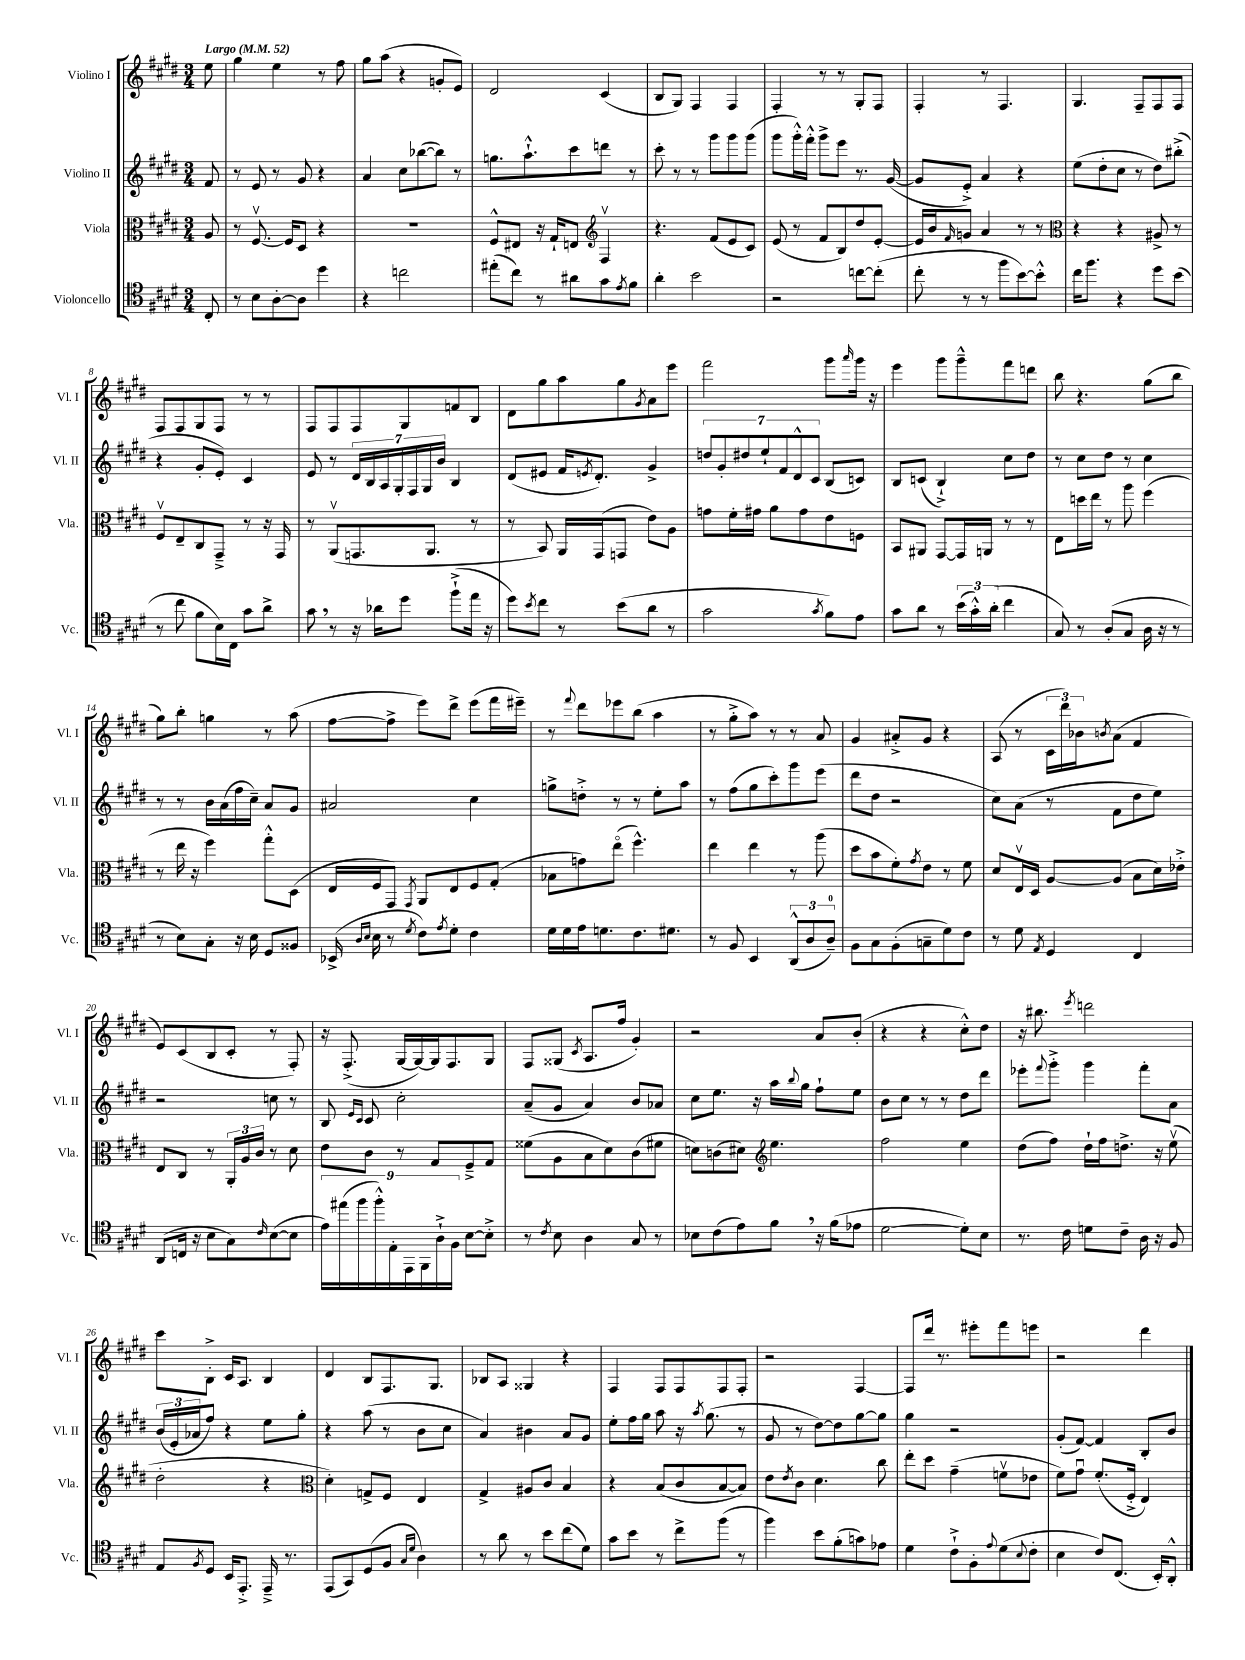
<<
\new StaffGroup <<
\new Staff = "s0" \with { instrumentName = "Violino I" shortInstrumentName = "Vl. I" } {
    \clef treble \key e \major \numericTimeSignature \time 3/4 \partial 8 \tempo "Largo" 4 = 52
    e''8 |
    gis''4 e''4 r8 fis''8 |
    gis''8 a''8( r4 g'8-. e'8) |
    dis'2 cis'4( |
    b8 gis8) fis4 fis4 |
    fis4-. r8 r8 gis8-. fis8 |
    fis4-. r8 fis4. |
    gis4. fis8-- fis8 fis8 |
    fis8 fis8 gis8 fis8 r8 r8 |
    fis8 fis8 fis8 gis8 f'8 b8 |
    dis'8 gis''8 a''8 gis''8 \acciaccatura { gis'8 } a'8 e'''8 |
    fis'''2 gis'''8 \grace { a'''16 } gis'''16 r16 |
    e'''4 gis'''8 gis'''8---^ fis'''8 d'''8 |
    b''8 r4. gis''8( b''8 |
    gis''8) b''8-. g''4 r8 a''8( |
    fis''8~ fis''8-> e'''8) dis'''8-> e'''8( fis'''16 eis'''16--) |
    r8 \appoggiatura { fis'''8 } dis'''8 ees'''8 b''8( a''4 |
    r8 gis''8-.-> a''8) r8 r8 a'8 |
    gis'4 ais'8-.-> gis'8 r4 |
    a8( r8 \tuplet 3/2 { cis'16 dis'''16) bes'16 } \acciaccatura { b'8 } a'8( fis'4 |
    e'8) cis'8( b8 cis'8-. r8 fis8-.) |
    r16 fis8.-.->( gis16~ gis16~) gis16 fis8. gis8 |
    fis8 gisis8( \acciaccatura { cis'8 } a8. fis''16 gis'4-.) |
    r2 a'8 b'8-.( |
    r4 r4 cis''8-.-^) dis''8 |
    r16 bis''8. \acciaccatura { e'''8 } d'''2 |
    cis'''8 b8-.-> cis'16 a8. b4 |
    dis'4 b8 fis8. gis8. |
    bes8 a8 gisis4 r4 |
    fis4 fis8 fis8 fis8 fis8-. |
    r2 fis4~ |
    fis8 dis'''16 r8. eis'''8-. fis'''8 e'''8 |
    r2 dis'''4 \bar "|." |
}
\new Staff = "s1" \with { instrumentName = "Violino II" shortInstrumentName = "Vl. II" } {
    \clef treble \key e \major \numericTimeSignature \time 3/4 \partial 8
    fis'8 |
    r8 e'8 r8 gis'8 r4 |
    a'4 cis''8 bes''8~( bes''8) r8 |
    g''8. a''8.-!-^ cis'''8 d'''8 r8 |
    cis'''8-. r8 r8 gis'''8 gis'''8 gis'''8( |
    gis'''8 gis'''16-.-^) fis'''16-.-^ gis'''8-> e'''8 r8. gis'16~( |
    gis'8 e'8-.->) a'4 r4 |
    e''8( dis''8-. cis''8 r8 dis''8) bis''8-.->( |
    r4 gis'8-. e'8-.) cis'4 |
    e'8 r8 \tuplet 7/4 { dis'16 b16 a16 gis16-. fis16 gis16 b'16 } b4 |
    dis'8( eis'8 fis'16 \acciaccatura { e'8 } dis'8.-.) gis'4-> |
    \tuplet 7/4 { d''8 gis'8-. dis''8 e''8-! fis'8 dis'8-^ cis'8 } b8( c'8) |
    b8 c'8( b4-!->) cis''8 dis''8 |
    r8 cis''8 dis''8 r8 cis''4 |
    r8 r8 b'16 a'16( fis''16 cis''16--) a'8 gis'8 |
    ais'2 cis''4 |
    g''8-> d''8-.-> r8 r8 e''8-. a''8 |
    r8 fis''8( gis''8 cis'''8-.) gis'''8 e'''8( |
    dis'''8 dis''8 r2 |
    cis''8) a'8( r8 fis'8 dis''8 e''8) |
    r2 c''8 r8 |
    b8 \grace { e'16 cis'16 } cis'8 cis''2-. |
    a'8--( gis'8 a'4) b'8 aes'8 |
    cis''8 e''8. r16 a''16 \appoggiatura { b''8 } gis''16 fis''8-! e''8 |
    b'8 cis''8 r8 r8 dis''8 dis'''8 |
    ees'''8-. \appoggiatura { fis'''8 } gis'''8-.-> gis'''4 fis'''8-. a'8 |
    \tuplet 3/2 { b'16( e'16-. aes'16 } fis''8) r4 e''8 gis''8-. |
    r4 a''8( r8 b'8 cis''8 |
    a'4) bis'4 a'8 gis'8 |
    e''8-. fis''16 gis''16 a''8 r16 \acciaccatura { a''8 } gis''8.( r8 |
    gis'8 r8 dis''8~) dis''8 gis''8~ gis''8 |
    gis''4 r2 |
    gis'8-.( fis'8~) fis'4 b8-. b'8 \bar "|." |
}
\new Staff = "s2" \with { instrumentName = "Viola" shortInstrumentName = "Vla." } {
    \clef alto \key e \major \numericTimeSignature \time 3/4 \partial 8
    a8 |
    r8 fis8.~\upbow fis16 dis8 r4 |
    R2. |
    fis8-^ eis8 r16 gis16-! e8 \clef treble fis4\upbow |
    r4. fis'8( e'8 cis'8) |
    e'8( r8 fis'8 b8) dis''8 e'8~-. |
    e'16 b'16 \grace { fis'16 } g'8 a'4 r8 r8 |
    \clef alto r4 r4 ais8-> r8 |
    fis8\upbow e8-- cis8 gis,8---> r8 r16 gis,16 |
    r8 a,8\upbow( g,8. a,8. r8 |
    r8 b,8) a,16 gis,16( g,8 e'8) a8 |
    g'8 fis'16-. gis'16 a'8 gis'8 e'8 f8 |
    b,8 ais,8 gis,8~ gis,16 a,16 r8 r8 |
    e8 d''16 e''16 r8 a''8 fis''4( |
    r8 e''16 r16 fis''4) gis''8-.-^ dis8( |
    e16 fis16 gis,8) \acciaccatura { gis,8 } a,8 e8 fis8 gis8-.( |
    bes8 g'8) e''8\flageolet( fis''4.-^) |
    e''4 e''4 r8 a''8( |
    dis''8 b'8 fis'8-.) \acciaccatura { gis'8 } e'8 r8 fis'8 |
    dis'8 e16\upbow dis16 a8~ a8( b8 dis'16) ees'16-.-> |
    e8 cis8 r8 \tuplet 3/2 { a,16-. a16 cis'16 } r8 dis'8 |
    e'8 cis'8 r8 gis8 fis8---> gis8 |
    fisis'8( a8 b8 dis'8) cis'8( fis'8 |
    d'8) c'8( dis'8) \clef treble e''4. |
    fis''2 e''4 |
    dis''8( fis''8) dis''16-! fis''16 d''8.-> r16 e''8\upbow( |
    dis''2-. r4 |
    \clef alto dis'4-.) g8-> fis8 e4 |
    gis4-> ais8 cis'8 b4 |
    r4 b8( cis'8 b8~ b8) |
    e'8 \acciaccatura { e'8 } cis'8 dis'4. cis''8 |
    e''8-. dis''8 gis'4--( f'8\upbow ees'8 |
    fis'8) gis'8\downbow fis'8.-.( fis16-.-> e4) \bar "|." |
}
\new Staff = "s3" \with { instrumentName = "Violoncello" shortInstrumentName = "Vc." } {
    \clef tenor \key e \major \numericTimeSignature \time 3/4 \partial 8
    cis8-. |
    r8 b8 a8~-. a8 dis''4 |
    r4 c''2 |
    eis''8-.( cis''8) r8 ais'8 gis'8 \acciaccatura { e'8 } fis'8 |
    a'4-. b'2 |
    r2 c''8~ c''8-.( |
    cis''8-. r8 r8 fis''8 b'8~) b'8-.-^ |
    cis''16 fis''8. r4 dis''8 b'8( |
    r8 cis''8 fis'8 b16) cis16 gis'8 a'8-> |
    gis'8 \breathe r8 r16 aes'16 dis''8 fis''8-!->( e''16 r16 |
    dis''8) \acciaccatura { b'8 } cis''8 r8 b'8( a'8 r8 |
    gis'2 \acciaccatura { gis'8 } fis'8) e'8 |
    gis'8 a'8 r8 \tuplet 3/2 { b'16( gis'16-.-^) a'16-.( } cis''4 |
    gis8) r8 a8-.( gis8 a16 r16 r8 |
    r8 b8) gis8-. r16 b16 dis8 fisis8 |
    bes,16->( \grace { a16 b16 } b16 r8 \acciaccatura { dis'8 } cis'8) \acciaccatura { e'8 } dis'8-. cis'4 |
    dis'16 dis'16 e'16 d'8. cis'8. dis'8. |
    r8 fis8 b,4 \tuplet 3/2 { a,8-^( a8 a8-0--) } |
    fis8 gis8 fis8-.( g8-- dis'8) cis'8 |
    r8 dis'8 \acciaccatura { e8 } dis4 cis4 |
    a,8( c16 r16 b8 gis8) \grace { cis'16 } b8~( b8 |
    \tuplet 9/8 { e'16) eis''16( fis''16 fis''16-.-^) e16-. e,16 fis,16 a16-!-> fis16 } b8~ b8-.-> |
    r8 \acciaccatura { cis'8 } b8 a4 gis8 r8 |
    bes8 cis'8( e'8) fis'8 \breathe r16 fis'16( ees'8 |
    dis'2~ dis'8-.) b8 |
    r8. cis'16 d'8 cis'8-- a16 r16 fis8 |
    e8 \acciaccatura { fis8 } dis8 b,16 e,8.-.-> e,16---> r8. |
    e,8( gis,8) dis8( fis8 \grace { gis16 dis'16 } a4) |
    r8 a'8 r8 b'8 cis''8( dis'8) |
    gis'8 b'8 r8 cis''8-> fis''8( r8 |
    fis''4) b'8 fis'8-.( g'8) ees'8 |
    dis'4 cis'8-!-> fis8-. \appoggiatura { e'8 } dis'8( \appoggiatura { b8 } cis'8-. |
    b4 cis'8) cis8.( b,16-.) a,8-.-^ \bar "|." |
}
>>
>>
